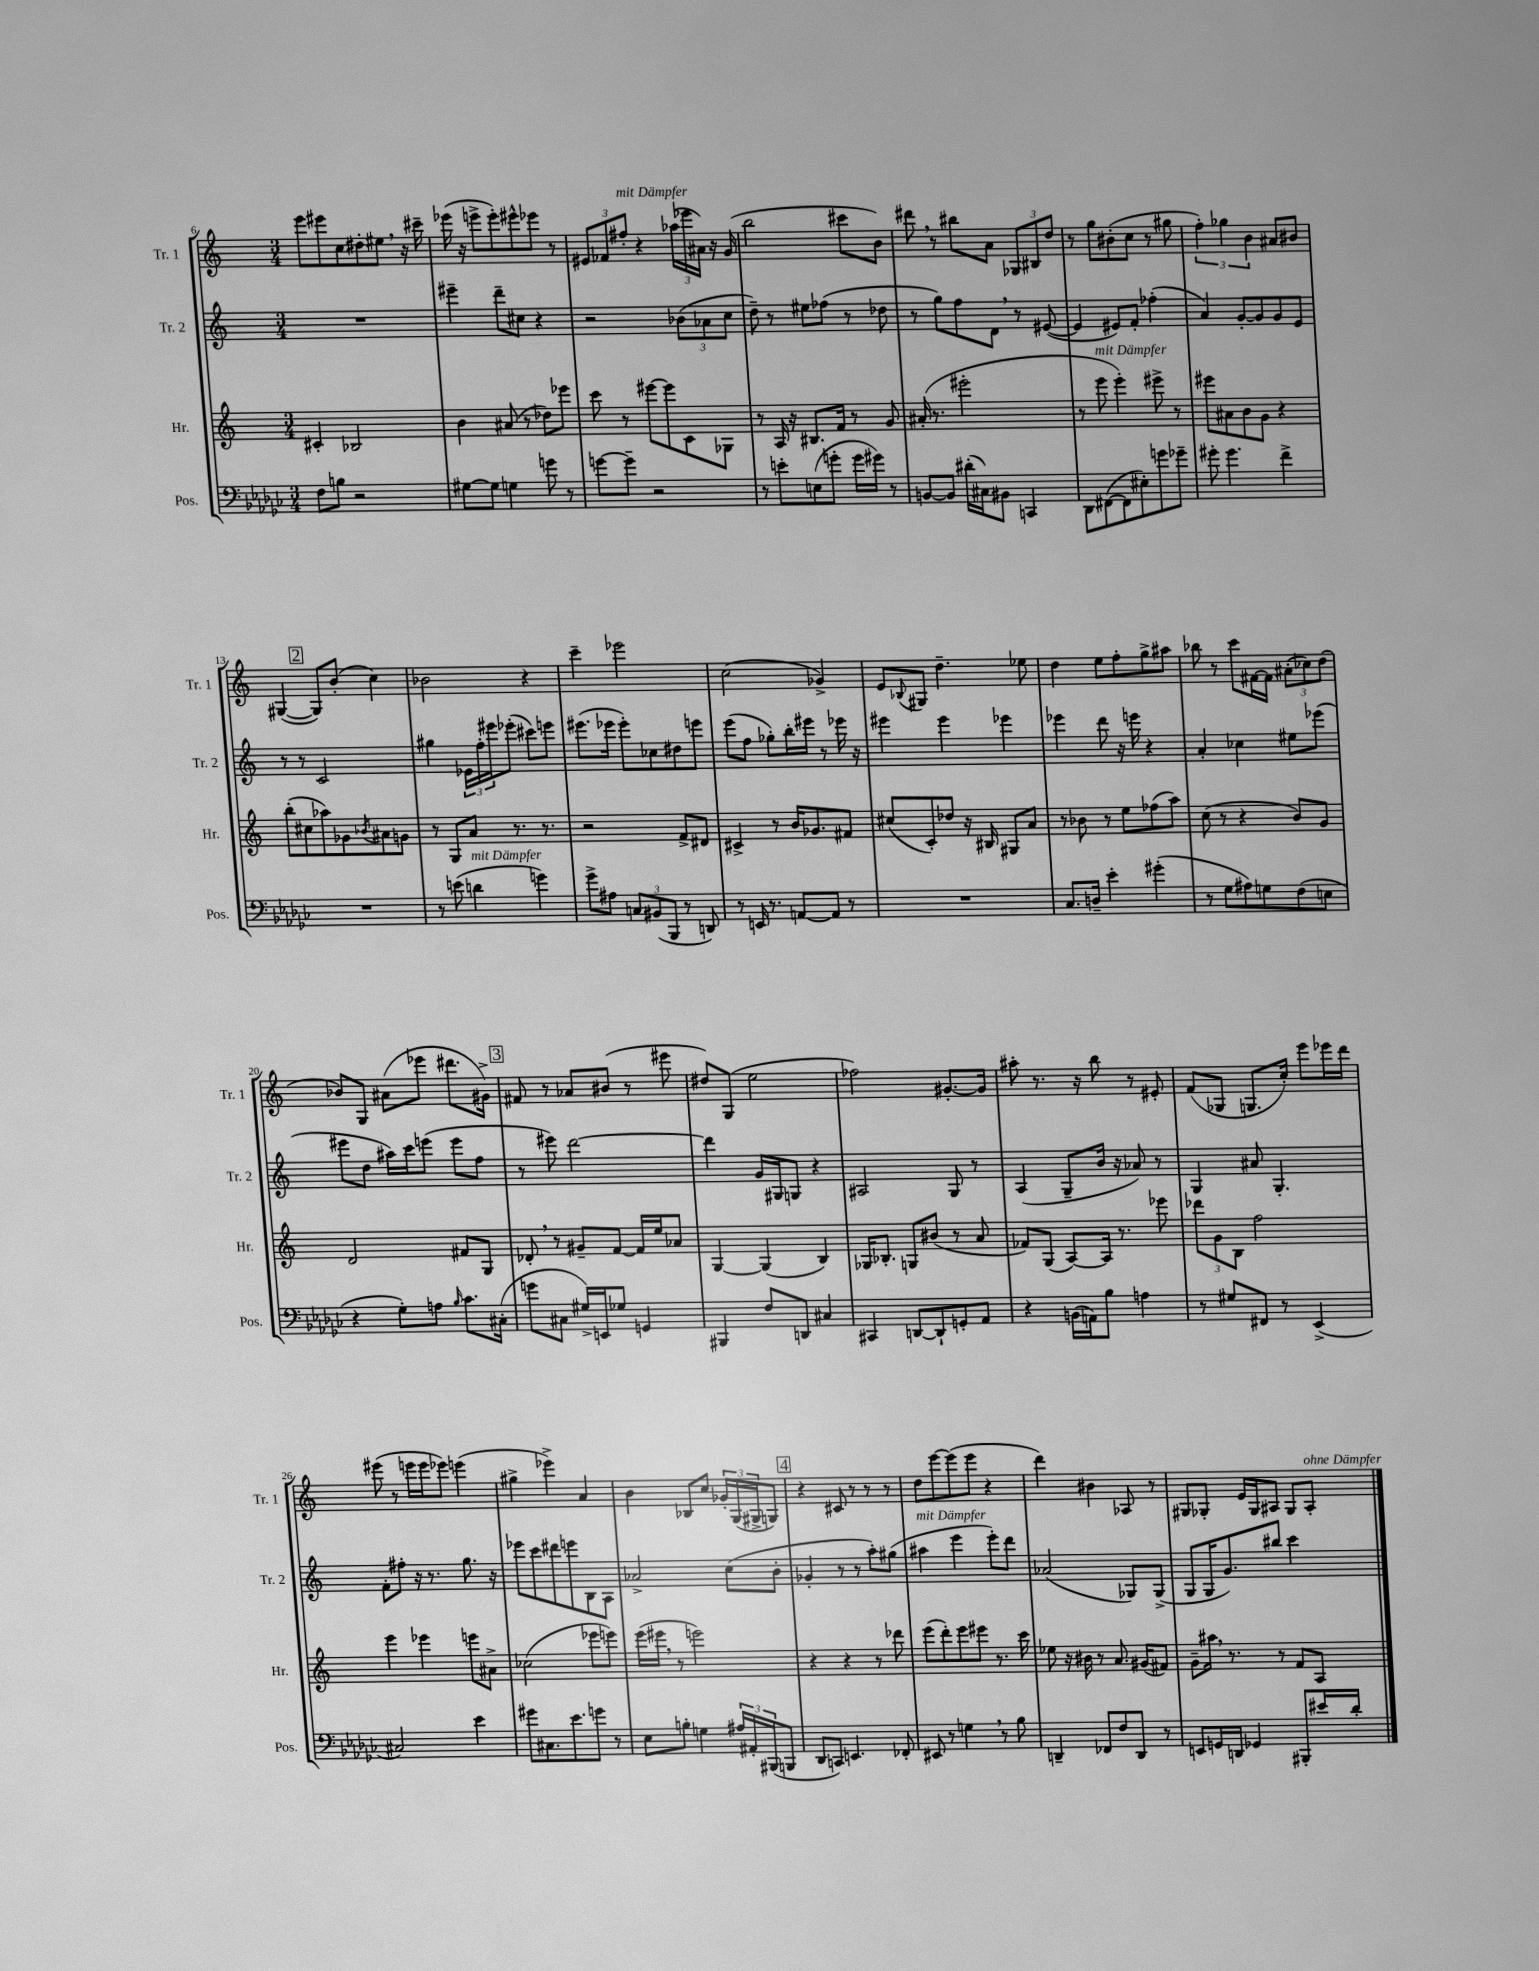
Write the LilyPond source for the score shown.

<<
\new StaffGroup <<
\new Staff = "s0" \with { instrumentName = "Tr. 1" shortInstrumentName = "Tr. 1" } {
    \clef treble \key c \major \numericTimeSignature \time 3/4
    e'''8 eis'''8 c''8 dis''8-. eis''8 \breathe r16 cis'''16-- |
    ees'''16( r16 e'''8-> e'''8-.) eis'''8-^ ees'''8 r8 |
    \tuplet 3/2 { eis'8 fes'8 fis''8-.^\markup { \italic "mit Dämpfer" } } r4 \tuplet 3/2 { aes''16( ees'''16 ais'16) } r16 g'16( |
    b''2 cis'''8 b'8) |
    dis'''8 \breathe r8 bis''8 a'8 \tuplet 3/2 { ges8 bis8 d''8 } |
    r8 g''8 bis'8-.( c''8 r8 gis''8 |
    \tuplet 3/2 { f''4-.) ges''4 b'4 } ais'8 bis'8 |
    \mark \markup { \box "2" } gis4~( gis8) b'8-.( c''4) |
    bes'2 r4 |
    c'''4-- ees'''2 |
    c''2( ges'4->) |
    e'8 \appoggiatura { bes8 } gis8 d''4.-- ees''8 |
    d''4 e''8 f''8-. g''8-> ais''8 |
    bes''8 r8 c'''8 fis'16~ fis'16 \tuplet 3/2 { ais'8-.( ces''8) d''8( } |
    bes'8) g8 ais'8( ees'''8 dis'''8. gis'16->) |
    \mark \markup { \box "3" } fis'8 r8 aes'8 bis'8( r8 eis'''8 |
    dis''8) g8( e''2 |
    fes''2) gis'8.~-. gis'16 |
    ais''8-. r8. r16 b''8 r8 eis'8-. |
    f'8( ges8 g8. c''16-.) e'''8 ees'''16 d'''16 |
    eis'''8( r8 e'''16 e'''16 ees'''8) e'''4( |
    gis''4-> ees'''4->) a'4 |
    b'4 bes8 c''8 \tuplet 3/2 { ges'16-. g16( gis16-> } g8) |
    \mark \markup { \box "4" } r4 cis'8 r8 r8 r8 |
    d''8 e'''8~ e'''8( e'''8 r4 |
    d'''4) bis'4 aes8 r8 |
    gis8 ges8-. e'16 ges16 ais8 ges8 ais8-.^\markup { \italic "ohne Dämpfer" } \bar "|." |
}
\new Staff = "s1" \with { instrumentName = "Tr. 2" shortInstrumentName = "Tr. 2" } {
    \clef treble \key c \major \numericTimeSignature \time 3/4
    R2. |
    eis'''4-- d'''8-- cis''8 r4 |
    r2 \tuplet 3/2 { bes'8( aes'8 c''8 } |
    d''8--) r8 eis''8 fes''8( r8 des''8 |
    r8 g''8) f''8 d'8 \breathe r8 eis'8~( |
    eis'4 eis'8) f'8-. fes''4-.( |
    a'4) g'8~-. g'8 g'8 e'8 |
    \mark \markup { \box "2" } r8 r8 c'2 |
    gis''4 \tuplet 3/2 { ees'16 f''16-. eis'''16 } ees'''8-.( cis'''8) e'''8 |
    eis'''8.( ees'''16 ees'''8-.) ces''8 dis''8 e'''8 |
    e'''8( f''8 ges''8-.) b''16-. eis'''16 r8 ees'''16 r16 |
    eis'''4 eis'''4 ees'''4 |
    ees'''4 d'''8 r16 e'''16 r4 |
    a'4-. ces''4 eis''8 ees'''8( |
    eis'''8 d''8 ais''16) c'''16 e'''8( e'''8 f''8 |
    \mark \markup { \box "3" } r8 eis'''8) d'''2~ |
    d'''4 g'16 gis16 g8 r4 |
    ais2 g8 r8 |
    a4( g8-- b'16 r16 aes'8) r8 |
    g4 ais'8 g4.-. |
    f'8-. fis''8-. r16 r8. g''8. r16 |
    ees'''8 c'''8 dis'''8 e'''8 b8 a8 |
    aes'2-> c''8( b'8-. |
    \mark \markup { \box "4" } ges'4-. r8 r8 a''8-.) gis''8( |
    ais''4^\markup { \italic "mit Dämpfer" } e'''4 e'''8-.) d'''8 |
    aes'2( ges8) ges8->( |
    g8 g16 g'8.) bis''8 c'''4 \bar "|." |
}
\new Staff = "s2" \with { instrumentName = "Hr." shortInstrumentName = "Hr." } {
    \clef treble \key c \major \numericTimeSignature \time 3/4
    cis'4-. bes2 |
    b'4 ais'8( r8 des''8) ees'''8 |
    c'''8 r8 eis'''8~ eis'''8 c'8 ges8 |
    r8 a16 r16 bis8. f'16 r8 g'8 |
    ais'16-.( r8. eis'''2-. |
    r8 e'''8^\markup { \italic "mit Dämpfer" } e'''4-.) eis'''8-> r8 |
    eis'''8 ais'8 b'8 g'8 r4 |
    \mark \markup { \box "2" } b''8-.( cis''8 aes''8) ges'8 \acciaccatura { bes'8 } ais'8 g'8 |
    r8 g8 a'8 r8. r8. |
    r2 f'8-> dis'8 |
    cis'4-> r8 b'16 ges'8. fis'8 |
    cis''8( c'8-.) des''8 r16 bis16 gis8 a'8 |
    r8 bes'8 r8 e''8 fes''8( a''8) |
    c''8( r8 r4 b'8) g'8 |
    d'2 fis'8 g8 |
    \mark \markup { \box "3" } des'8-. \breathe r8 gis'8-- f'8~ f'16 e''16 aes'8 |
    g4~ g4( b4) |
    ges16 bes8.-. g8 bis'8( r8 a'8 |
    fes'8) g8( a8~) a16 r8. ees'''8 |
    \tuplet 3/2 { des'''8 g'8 b8 } f''2 |
    e'''4 ees'''4 e'''8 ais'8-> |
    ces''2( ees'''8 e'''8) |
    e'''16( eis'''16 \breathe r8 e'''2) |
    \mark \markup { \box "4" } r4 r4 r8 des'''8 |
    e'''8( d'''8-.) e'''8 eis'''8 r8. c'''16 |
    ees''8 r16 bis'16 r8 a'8. gis'16( fis'8) |
    g'8-- ais''16 \breathe r8. r8 f'8 a8 \bar "|." |
}
\new Staff = "s3" \with { instrumentName = "Pos." shortInstrumentName = "Pos." } {
    \clef bass \key ges \major \numericTimeSignature \time 3/4
    f8 b8 r2 |
    gis8~ gis8 g4 g'8 r8 |
    g'8~ g'8-- r2 |
    r8 e'8-. e8( g'8-. g'16 gis'16) r8 |
    b,8~ b,8 dis'16-.( cis16) bis,8 c,4 |
    des,8 fis,8~( fis,8 eis8-.) g'8 ges'8-- |
    gis'8-. gis'4. f'4-> |
    \mark \markup { \box "2" } R2. |
    r8 e'8( d'4^\markup { \italic "mit Dämpfer" } g'4) |
    ges'8-> ais8 \tuplet 3/2 { c8 bis,8( bes,,8 } r8 d,8) |
    r8 e,16 r8. a,8~ a,8 r8 |
    R2. |
    ces8. d16-- ees'4-. gis'4-.( |
    r8 ges8 ais8) g8 f8( e8 |
    r4 ges8-.) a8 \grace { bes16 } ces'8. cis16-.( |
    \mark \markup { \box "3" } g'8 cis8 gis16->) e,16 ges8 g,4 |
    bis,,4 f8 d,8 cis4 |
    cis,4 d,8~ d,8-! g,8-. aes,8 |
    r4 b,16( a,16) bes8 a4 |
    r8 gis8 fis,8 r8 ees,4->( |
    cis2) ees'4 |
    gis'8 cis8. ees'8. g'8 r8 |
    ees8 b8-. g4 \tuplet 3/2 { ais16 ais,16-. bis,,16( } b,,8 |
    \mark \markup { \box "4" } des,8 c,8) e,4. fes,8-. |
    eis,8 r8 g4 \breathe r8 bes8 |
    d,4-- fes,8 f8 d,8 r8 |
    e,8 g,16 d,16 ges,4 bis,,8-. eis'16 des'16-. \bar "|." |
}
>>
>>
\layout { \context { \Score currentBarNumber = #6 } }
